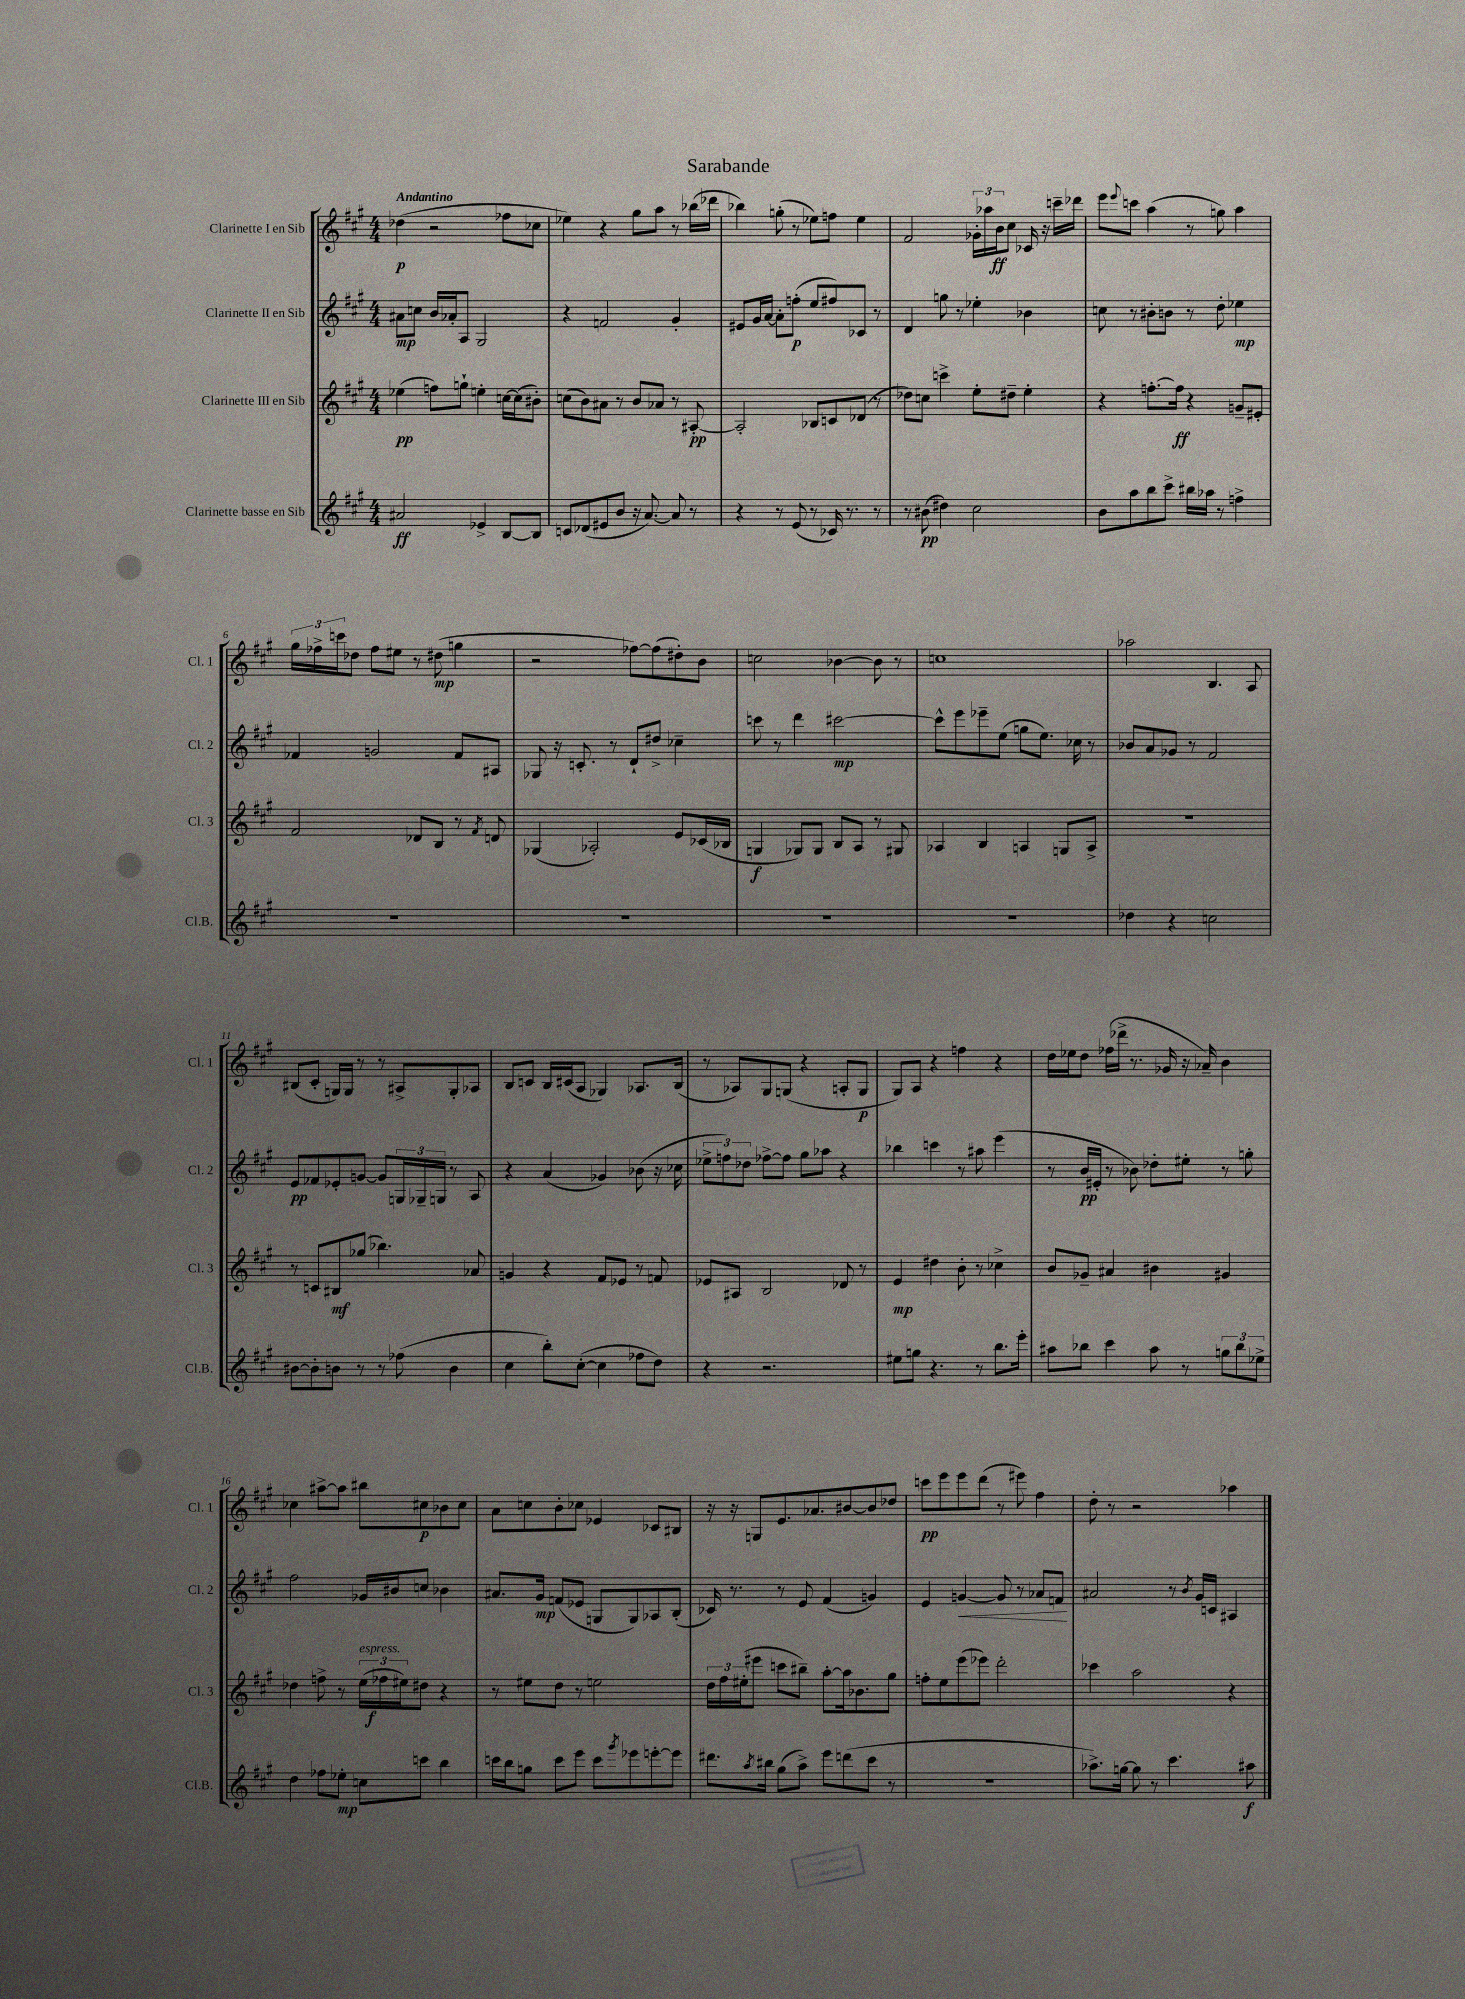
\header { title = "Sarabande" }
<<
\new StaffGroup <<
\new Staff = "s0" \with { instrumentName = "Clarinette I en Sib" shortInstrumentName = "Cl. 1" } {
    \clef treble \key a \major \numericTimeSignature \time 4/4 \tempo "Andantino"
    des''4\p( r2 fes''8 ces''8 |
    ees''4) r4 gis''8 a''8 r8 bes''16( des'''16 |
    bes''4) g''8-.( r8 ees''8) f''8 ees''4 |
    fis'2 \tuplet 3/2 { ges'16-. aes''16 b'16\ff } cis''8 ces'16 r16 c'''16-- des'''16 |
    e'''8 \appoggiatura { e'''8 } c'''8 a''4( r8 g''8) a''4 |
    \tuplet 3/2 { gis''16 fes''16-> c'''16 } des''8 fes''8 eis''8 r8 dis''8\mp( g''4 |
    r2 fes''8~) fes''8( dis''8-.) b'8 |
    c''2 bes'4~ bes'8 r8 |
    c''1 |
    aes''2 b4. a8 |
    bis8( cis'8-. g16) g16 r8 r8 ais8-> g8-. aes8 |
    b8 c'8 b16 cis'16( a8 ges4) aes8. b16( |
    r8 aes8) gis8 g8( r4 a8-. g8\p |
    gis8) a8 r4 f''4 r4 |
    d''16 ees''16 d''8 fes''16( des'''16-> r8. ges'16 r16 aes'16--) b'4 |
    ces''4 ais''8~-> ais''8 bis''8 cis''8\p bes'8 cis''8 |
    a'8 c''8 b'8-. ces''8 ees'4 ces'8 bis8 |
    r16 r16 g8 e'8. aes'8. bis'8~ bis'8 des''8 |
    c'''8\pp e'''8 e'''8 d'''8( r8 eis'''8) fis''4 |
    d''8-. r8 r2 aes''4 \bar "|." |
}
\new Staff = "s1" \with { instrumentName = "Clarinette II en Sib" shortInstrumentName = "Cl. 2" } {
    \clef treble \key a \major \numericTimeSignature \time 4/4
    ais'8\mp c''8 b'16 aes'16-. a8 gis2 |
    r4 f'2 gis'4-. |
    eis'8 gis'16 a'16~ a'8-. f''8-.\p( e''8 fis''8) ces'8 r8 |
    d'4 g''8 r8 ees''4-. bes'4 |
    c''8 r8 bis'8-. b'8 r8 d''8-. ees''4\mp |
    fes'4 g'2 fes'8 ais8 |
    ges8 r16 c'8.-. r8 d'8-! dis''8-> ces''4-- |
    c'''8 r8 d'''4 cis'''2~\mp |
    cis'''8-^ e'''8 ees'''8-- e''8( g''8 e''8.) ces''16 r8 |
    bes'8 a'8 ges'8 r8 fis'2 |
    e'8\pp fes'8 ees'8-. g'8~ g'8 \tuplet 3/2 { g16 ges16-- g16 } r8 a8 |
    r4 a'4( ges'4) bes'8( r16 ces''16 |
    \tuplet 3/2 { ees''8-> f''8) des''8 } fes''8~-> fes''8 gis''8 aes''8 r4 |
    bes''4 c'''4 r8 ais''8 e'''4( |
    r8 b'16\pp eis'16-. r8 bes'8) des''8-. eis''8-. r8 g''8-. |
    fis''2 ges'16 bis'16 c''8 bes'4 |
    ais'8. gis'16\mp f'8( ees'8 g8 g8) aes8 b8-.( |
    ces'16) r8. r8 e'8 fis'4( g'4) |
    e'4 g'4~\< g'8 r8 aes'8 f'8\! |
    ais'2 r8 \acciaccatura { b'8 } gis'16 c'16 ais4 \bar "|." |
}
\new Staff = "s2" \with { instrumentName = "Clarinette III en Sib" shortInstrumentName = "Cl. 3" } {
    \clef treble \key a \major \numericTimeSignature \time 4/4
    ees''4\pp( f''8) g''8-! e''4-. c''16~ c''16( bis'8-.) |
    c''8( b'8) ais'8 r8 b'8 aes'8 r8 ais8~-.\pp |
    ais2-. bes8 c'8 des'8( r8 |
    des''8) c''8 c'''4-> e''8-. dis''8-- e''4-. |
    r4 f''8.~-. f''16\ff r4 g'8-- eis'8-. |
    fis'2 des'8 b8 r8 \acciaccatura { fis'8 } d'8 |
    ges4( aes2-.) e'8 ces'16( bes16 |
    g4\f ges8) ges8 b8 a8 r8 gis8 |
    aes4 b4 a4 g8 a8-> |
    r1 |
    r8 c'8 bis8\mf ges''8( bes''4.) aes'8 |
    g'4 r4 fis'8 ees'8 r8 f'8 |
    ees'8 ais8 b2 des'8 r8 |
    e'4\mp dis''4 b'8-. r8 ces''4-> |
    b'8 ges'8-- ais'4 bis'4 gis'4 |
    des''4 f''8-> r8 \tuplet 3/2 { e''16^\markup { \italic "espress." }( fes''16\f eis''16) } dis''8 r4 |
    r8 eis''8 d''8 r8 e''2 |
    \tuplet 3/2 { d''16 fis''16 eis''16-.( } eis'''8 c'''8 bis''8--) a''8~-. a''16 bes'8. gis''8 |
    f''8-. e''8 e'''8( ees'''8) d'''2-. |
    ces'''4 a''2 r4 \bar "|." |
}
\new Staff = "s3" \with { instrumentName = "Clarinette basse en Sib" shortInstrumentName = "Cl.B." } {
    \clef treble \key a \major \numericTimeSignature \time 4/4
    ais'2\ff ees'4-> b8~ b8 |
    c'8 des'8( eis'8 b'8 r16 a'8.~) a'8 r8 |
    r4 r8 e'8( r8 ces'16) r8. r8 |
    r8 bis'8\pp( dis''4) cis''2 |
    b'8 a''8 b''8 cis'''8-> bis''16 aes''16 r8 f''4-> |
    R1 |
    R1 |
    R1 |
    R1 |
    des''4 r4 c''2 |
    bis'8~ bis'8-. b'8 r8 r8 fes''8( b'4 |
    cis''4 b''8-.) cis''8~-.( cis''4 fes''8 d''8) |
    r4 r2. |
    eis''8 g''8 r4. r8 b''8. e'''16-. |
    ais''8 bes''8 cis'''4 ais''8 r8 \tuplet 3/2 { g''8 bes''8 ees''8-> } |
    d''4 fes''8 ees''8-.\mp c''8 c'''8 b''4 |
    c'''16 b''16 g''8 c'''8 e'''8 c'''8 \acciaccatura { gis'''8 } ees'''8 e'''8~-. e'''8 |
    dis'''8. \acciaccatura { a''8 } bis''16 gis''8( a''8->) e'''8 d'''8( cis'''8 r8 |
    R1 |
    aes''8.->) g''16~ g''8 r8 cis'''4. ais''8\f \bar "|." |
}
>>
>>
